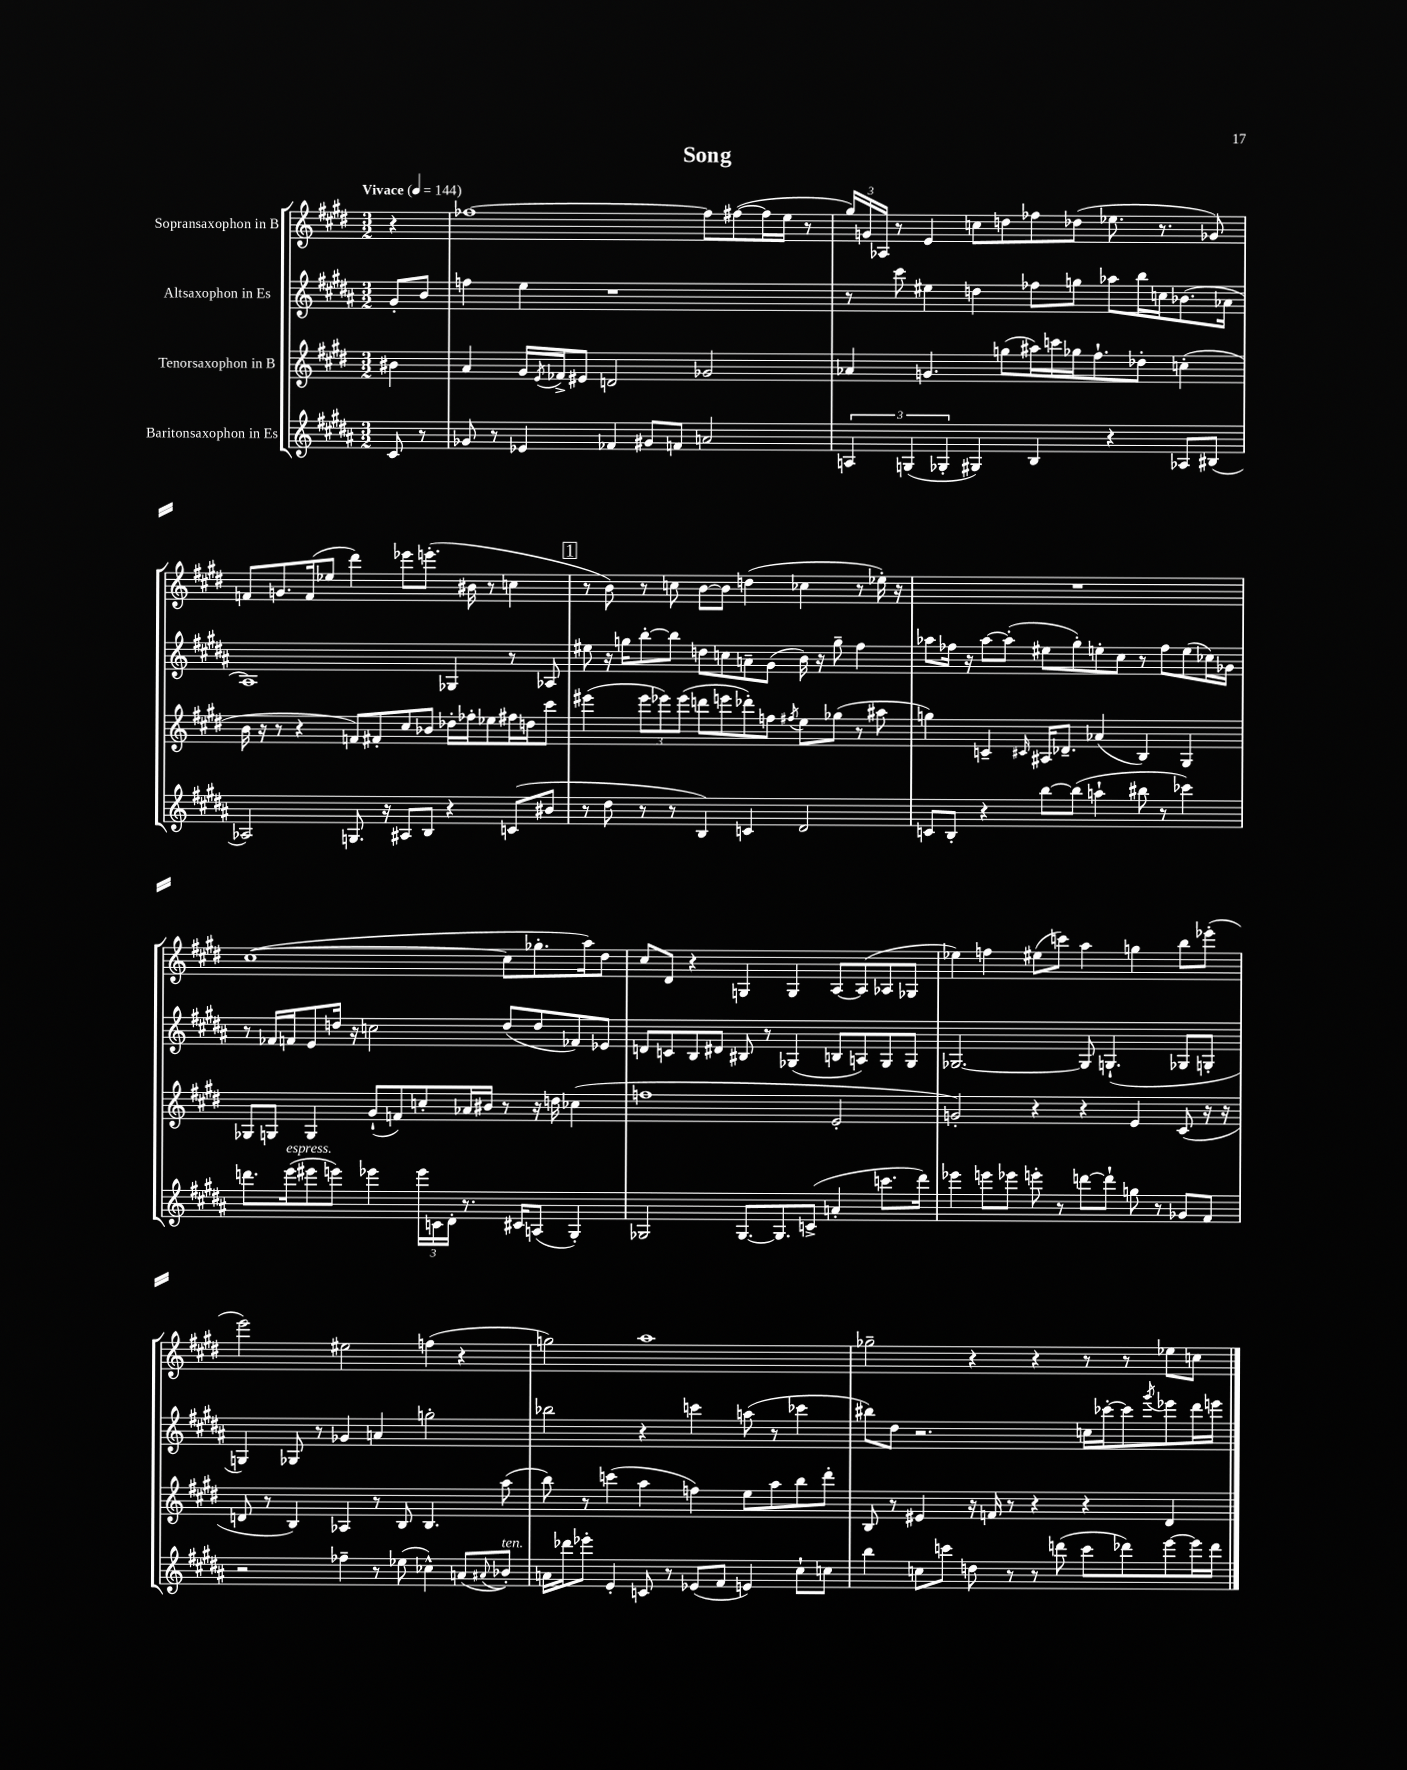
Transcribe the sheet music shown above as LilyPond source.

\header { title = "Song" }
<<
\new StaffGroup <<
\new Staff = "s0" \with { instrumentName = "Sopransaxophon in B" } {
    \clef treble \key e \major \numericTimeSignature \time 3/2 \partial 4 \tempo "Vivace" 4 = 144
    r4 |
    fes''1~ fes''8 fis''8~( fis''16 e''16 r8 |
    \tuplet 3/2 { gis''16) g'16 aes16 } r8 e'4 c''8 d''8 fes''8 des''8( ees''8. r8. ges'8) |
    f'8 g'8. f'16( ees''8 dis'''4) ees'''8 e'''8.-.( bis'16 r8 c''4 |
    \mark \markup { \box "1" } r8 b'8) r8 c''8 b'8~ b'8 d''4( ces''4 r8 ees''16-.) r16 |
    R1. |
    cis''1~( cis''8 ges''8.-. a''16) dis''8 |
    cis''8 dis'8 r4 g4 g4 a8~ a8( aes8 ges8 |
    ees''4) f''4 eis''8( c'''8) a''4 g''4 b''8 ees'''8-.( |
    e'''2) eis''2 f''4( r4 |
    g''2) a''1 |
    ges''2-- r4 r4 r8 r8 ees''8 c''8 \bar "|." |
}
\new Staff = "s1" \with { instrumentName = "Altsaxophon in Es" } {
    \clef treble \key b \major \numericTimeSignature \time 3/2 \partial 4
    gis'8-. b'8 |
    f''4 e''4 r1 |
    r8 cis'''8 eis''4 d''4 fes''8 g''8 aes''8 b''16 c''16 bes'8.( aes'16 |
    ais1) ges4 r8 aes8 |
    \mark \markup { \box "1" } eis''8 r16 g''16 b''8~-. b''8 d''8 c''8 a'8-- gis'8( b'16) r16 g''8-- fis''4 |
    aes''8 fes''16 r16 aes''8~ aes''8-.( eis''8 gis''8-.) e''8-. cis''8 r8 fes''8 e''8( ces''16) ges'16 |
    r8 fes'16 f'16 e'8 d''16 r16 c''2 d''8( d''8 fes'8) ees'8 |
    d'8 c'8 b8 dis'8 bis8 r8 ges4( b8 a8) ges8 ges8 |
    ges2.~ ges8 g4.-!( ges8 g8-. |
    g4) ges8 r8 ges'4 a'4 g''2-. |
    bes''2 r4 c'''4 a''8( r8 ces'''4 |
    bis''8) dis''8 r2. c''16 ces'''16~-. ces'''8 \acciaccatura { gis'''8 } ees'''8 dis'''16 e'''16 \bar "|." |
}
\new Staff = "s2" \with { instrumentName = "Tenorsaxophon in B" } {
    \clef treble \key e \major \numericTimeSignature \time 3/2 \partial 4
    bis'4 |
    a'4 gis'16 \acciaccatura { e'8 } fes'16-> eis'8 d'2 ges'2 |
    aes'4 g'4. g''8( ais''16) c'''16 ges''16 fis''8.-! des''8-. c''4-.( |
    b'16 r16 r8 r4 f'8) fis'8-. cis''8 bes'8 des''16-. fes''16-. ees''8 fis''16 d''16 cis'''8 |
    \mark \markup { \box "1" } eis'''4( \tuplet 3/2 { eis'''8 ees'''8) ees'''8( } d'''8 e'''8 des'''8-.) f''8 \acciaccatura { fis''8 } e''8 ges''8( r8 ais''8 |
    g''4) c'4-- \grace { cis'16 } ais16 des'8.-- aes'4( b4) gis4 |
    ges8 g8 g4 gis'8-!( f'8) c''8-. aes'16 bis'16 r8 r16 d''16 ces''4( |
    f''1 e'2-. |
    g'2-.) r4 r4 e'4 cis'8( r16 r16 |
    d'8 r8 b4) aes4 r8 b8 b4. a''8( |
    b''8) r8 c'''4( a''4 f''4) e''8 a''8 b''8 dis'''8-. |
    b8 r8 eis'4 r16 f'16 r8 r4 r4 dis'4 \bar "|." |
}
\new Staff = "s3" \with { instrumentName = "Baritonsaxophon in Es" } {
    \clef treble \key b \major \numericTimeSignature \time 3/2 \partial 4
    cis'8 r8 |
    ges'8 r8 ees'4 fes'4 gis'8 f'8 a'2 |
    \tuplet 3/2 { a4 g4( ges4-. } gis4) b4 r4 aes8 bis8( |
    aes2) g8. r16 ais8 b8 r4 c'8( bis'8 |
    \mark \markup { \box "1" } r8 dis''8 r8 r8 b4) c'4 dis'2 |
    c'8 b8-. r4 b''8~ b''8( a''4-! bis''8 r8 ces'''4) |
    d'''8. e'''16^\markup { \italic "espress." }( eis'''8 e'''8) ees'''4 \tuplet 3/2 { ees'''16 c'16 dis'16-. } r8. cis'16 a8( gis4-.) |
    ges2 ges8.~ ges8. c'8->( a'4-. c'''8. dis'''16) |
    ees'''4 e'''8 ees'''8 e'''8-. r8 d'''8~ d'''8-! g''8 r8 ges'8 fis'8 |
    r2 fes''4-- r8 ees''8( ces''4-^) a'8( \appoggiatura { ais'8 } bes'8-.^\markup { \italic "ten." }) |
    a'16 des'''16 ees'''8-. e'4-. c'8 r8 ees'8( fis'8 e'4) cis''8-! c''8 |
    b''4 c''8 c'''8 d''8 r8 r8 d'''8( c'''8 des'''8) e'''8~ e'''16 des'''16 \bar "|." |
}
>>
>>
\layout { \context { \Score \remove "Bar_number_engraver" } }
